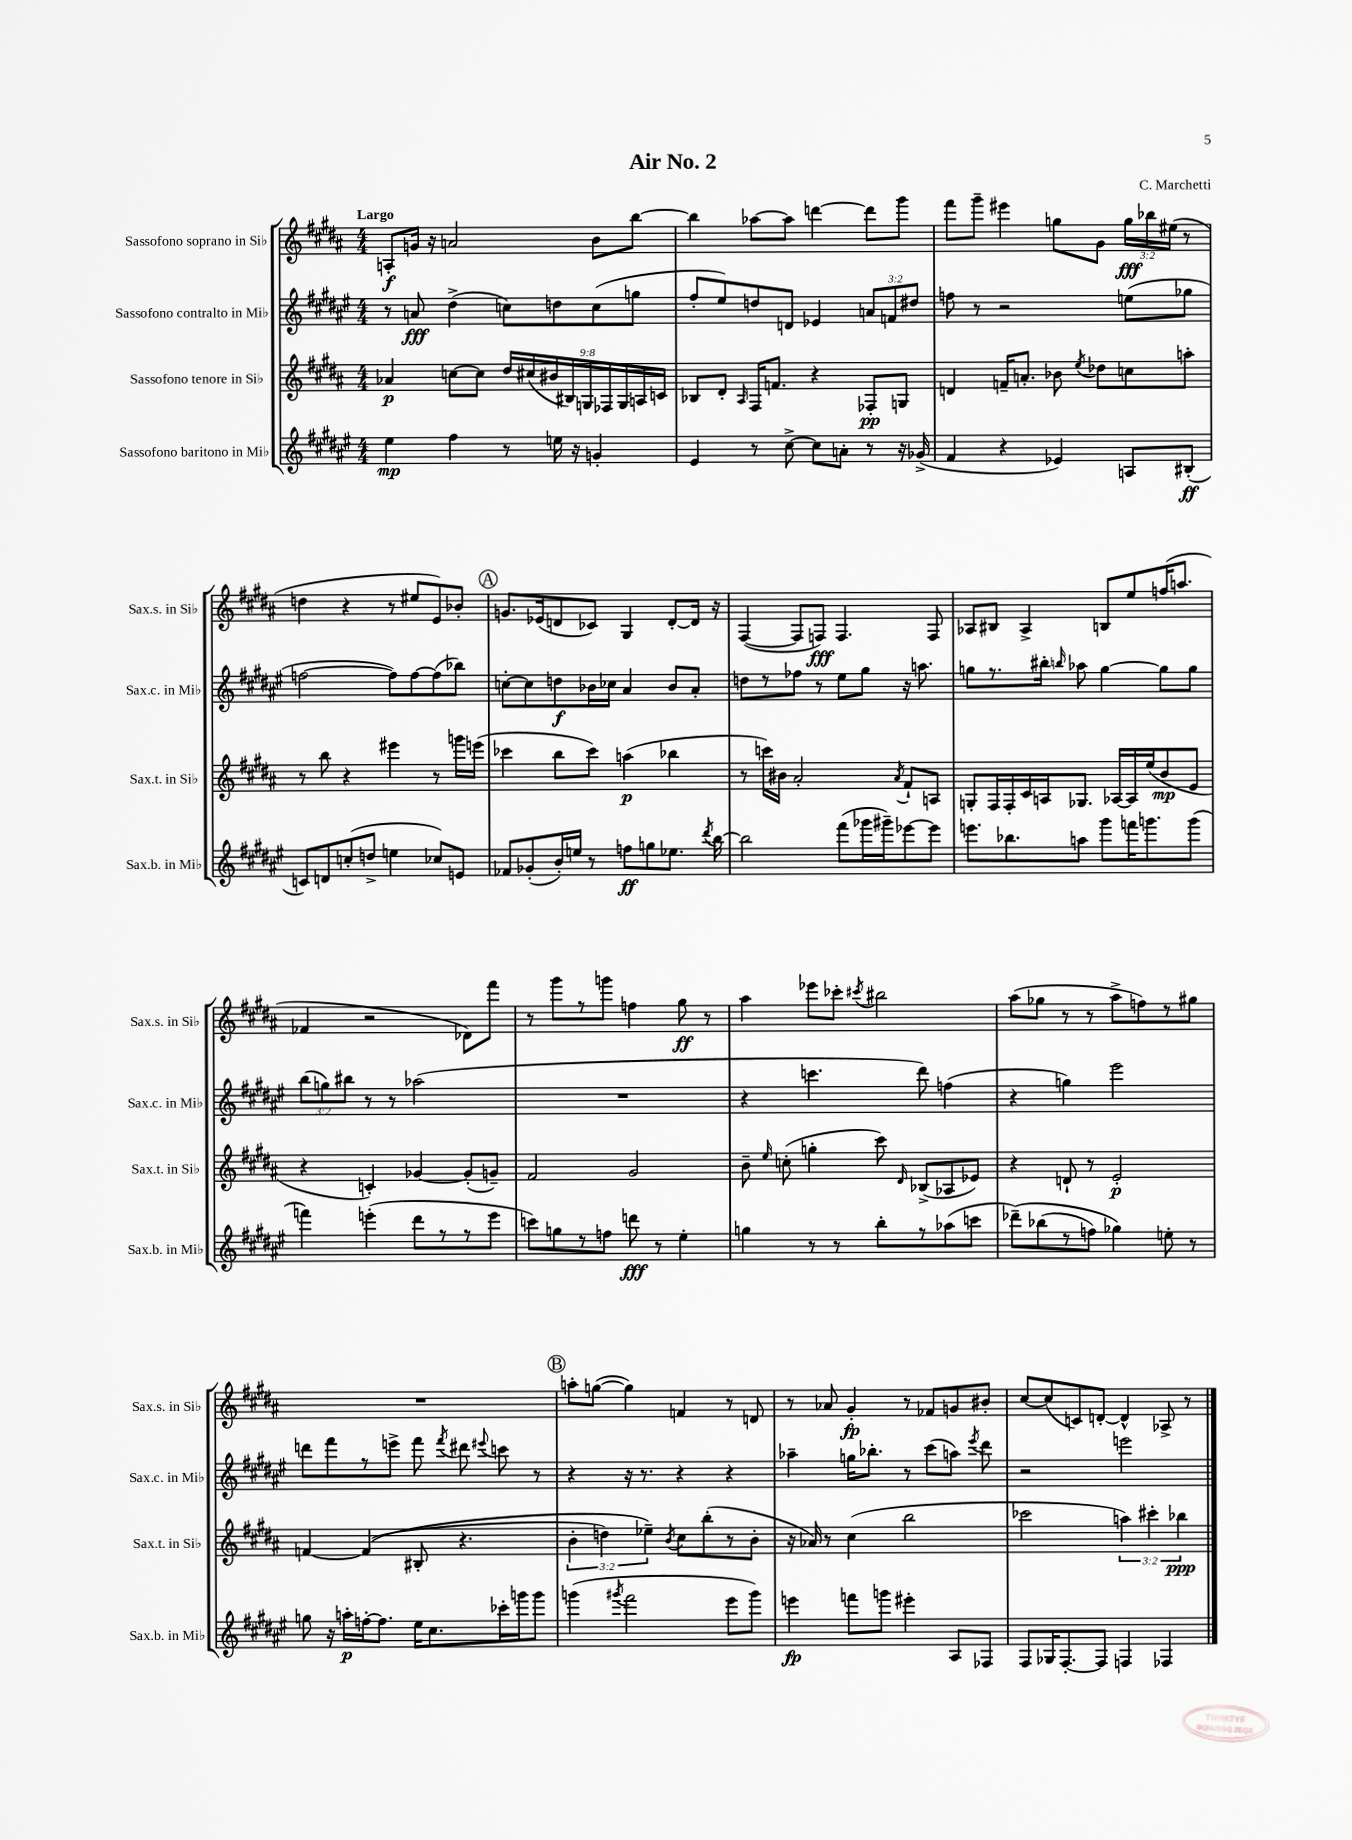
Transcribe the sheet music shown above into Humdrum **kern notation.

**kern	**kern	**kern	**kern
*staff4	*staff3	*staff2	*staff1
*clefG2	*clefG2	*clefG2	*clefG2
*k[f#c#g#d#a#e#]	*k[f#c#g#d#a#]	*k[f#c#g#d#a#e#]	*k[f#c#g#d#a#]
*M4/4	*M4/4	*M4/4	*M4/4
4ee#	4a-	8r	8A'
.	.	8a	16g
.	.	.	16r
4ff#	[8cc	(4dd#^	2a
.	8cc]	.	.
8r	18dd#	8cc)	.
.	(18cc#	.	.
.	18b#	.	.
16ee	.	8dd	.
.	18B#)	.	.
16r	.	.	.
.	18G	.	.
4g'	.	(8cc	8b
.	18F-	.	.
.	18G	.	.
.	.	8gg	[8bb
.	18A	.	.
.	18c	.	.
=	=	=	=
4e#	8B-	8ff#'	4bb]
.	8d#'	8ee#)	.
.	16qqA#	.	.
8r	16F#	8dd	[8aa-
.	8.f	.	.
[8cc#^	.	8d	8aa-]
8cc#]	4r	4e-	[4ddd
8a'	.	.	.
8r	8F-'	12a	8ddd]
.	.	12f	.
16r	8G	.	8ggg#
.	.	12dd#	.
(16g-^	.	.	.
=	=	=	=
4f#	4d	8ff	8fff#
.	.	8r	8ggg#~
4r	16f~	2r	4eee#
.	8.a'	.	.
4e-)	8b-	.	8gg
.	8qee	.	.
.	8dd-	.	8g#
8A	8cc	(8ee	24gg
.	.	.	24bb-
.	.	.	(24ee#
(8B#'	8aa'	8gg-	8r
=	=	=	=
8c)	8r	[2ff	4dd
8d	8bb	.	.
(8cc'	4r	.	4r
8dd^	.	.	.
4ee	4eee#	8ff])	8r
.	.	[8ff	8ee#
8cc-)	8r	(8ff]	8e)
8e	16ggg	8bb-)	8b-'
.	(16eee	.	.
=	=	=	=
8f-	4ccc-	[8cc'	8.g
(8g-'	.	8cc]	.
.	.	.	(16e-
16b')	8bb	8dd	8d
16ee	.	.	.
8r	8ccc-)	16b-	8c-)
.	.	16cc-	.
8ff	(4aa	4a#	4G#
8gg	.	.	.
8.ee-	4bb-	8b-	[8d'
.	.	8a#'	16d]
8qddd#	.	.	.
[16bb	.	.	16r
=	=	=	=
2bb]	8r	8dd	([4F#
.	16ccc)	8r	.
.	16b#	.	.
.	2a#'	8ff-	8F#]
.	.	8r	8F)
(8fff#	.	8ee#	4.F
16ggg-	.	8gg#	.
16ggg#~)	.	.	.
.	8qa#	.	.
[8eee-	8f#`	16r	.
.	.	8.aa	.
8eee-]	8A	.	8F
=	=	=	=
8.eee	8G'	8gg	8A-
.	16F#	8.r	8B#
8.bb-	16F#'	.	.
.	16c#	.	4A-^
.	16A	16bb#'	.
.	.	16qqbb	.
8aa	8.G-	8aa-	.
8ggg#	.	[4gg	8B
.	[16A-	.	.
16fff	16A-]	.	8ee
8.ggg	(16ee	.	.
.	8b	8gg]	(16ff
.	.	.	8.aa
(8ggg	8e	8gg	.
=	=	=	=
4fff)	4r	(12bb	4f-
.	.	12gg)	.
.	.	12bb#	.
(4eee'	4c')	8r	2r
.	.	8r	.
8ddd#	[4g-	(2aa-	.
8r	.	.	.
8r	(8g-']	.	8d-)
8eee	8g~)	.	8fff#
=	=	=	=
8ccc)	2f#	1r	8r
8gg	.	.	8ggg#
8r	.	.	8r
8ff	.	.	8ggg
8ddd	2g#	.	4ff
8r	.	.	.
4ee#'	.	.	8gg#
.	.	.	8r
=	=	=	=
4gg	8b~	4r	4aa#
.	16qqee	.	.
.	(8cc'	.	.
8r	4gg'	4.ccc	8eee-
8r	.	.	8ccc-'
.	.	.	8qccc#
8bb'	8ccc#)	.	2bb#
.	16qqd#	.	.
8r	(8B-^	8ddd#)	.
(8aa-	8A-	(4ff	.
8ccc	8e-)	.	.
=	=	=	=
&(8ddd-~)	4r	4r	(8aa#
(8bb-	.	.	8gg-
8r	8d`	4gg)	8r
8ff)	8r	.	8r
4gg-&)	2e'	2eee#	8aa#^
.	.	.	8ff)
8ee'	.	.	8r
8r	.	.	8gg#
=	=	=	=
8gg	[4f	8ddd	1r
16r	.	8fff#	.
16aa'	.	.	.
[16ff'	&((4f]	8r	.
8.ff]	.	.	.
.	.	8eee^	.
16ee#	8B#'	8fff#	.
8.cc#	.	.	.
.	.	8qfff#	.
.	4.r	8ddd#	.
.	.	8qqeee#	.
16ccc-'	.	8ccc	.
16ggg	.	.	.
8ggg	.	8r	.
=	=	=	=
(4ggg	6b'	4r	8aa'
.	.	.	([8gg
.	6dd)	.	.
8qggg#	.	.	.
2fff#	.	16r	4gg])
.	.	8.r	.
.	6ee-~&)	.	.
.	8qb	.	.
.	8cc#	4r	4f
.	(8bb'	.	.
8eee#	8r	4r	8r
8ggg#)	8b'	.	8d
=	=	=	=
4eee	16r	4aa-~	8r
.	16a-)	.	.
.	8r	.	8a-
8fff	(4cc#	16gg	4g#'
.	.	8.bb-'	.
8ggg	.	.	.
4eee#'	2bb	8r	8r
.	.	(8ccc#	8f-
8A#	.	8aa)	8g
.	.	8qeee#	.
8F-	.	8ddd#	8b#'
=	=	=	=
8F#	2ccc-	2r	[8cc#
16G-	.	.	(8cc#]
[8.F#'	.	.	.
.	.	.	8c)
8F#]	.	.	[8d'
4F	6aa)	2eee	4d^^]
.	6ccc#'	.	.
4F-	.	.	8A-^
.	6bb-	.	.
.	.	.	8r
==	==	==	==
*-	*-	*-	*-
